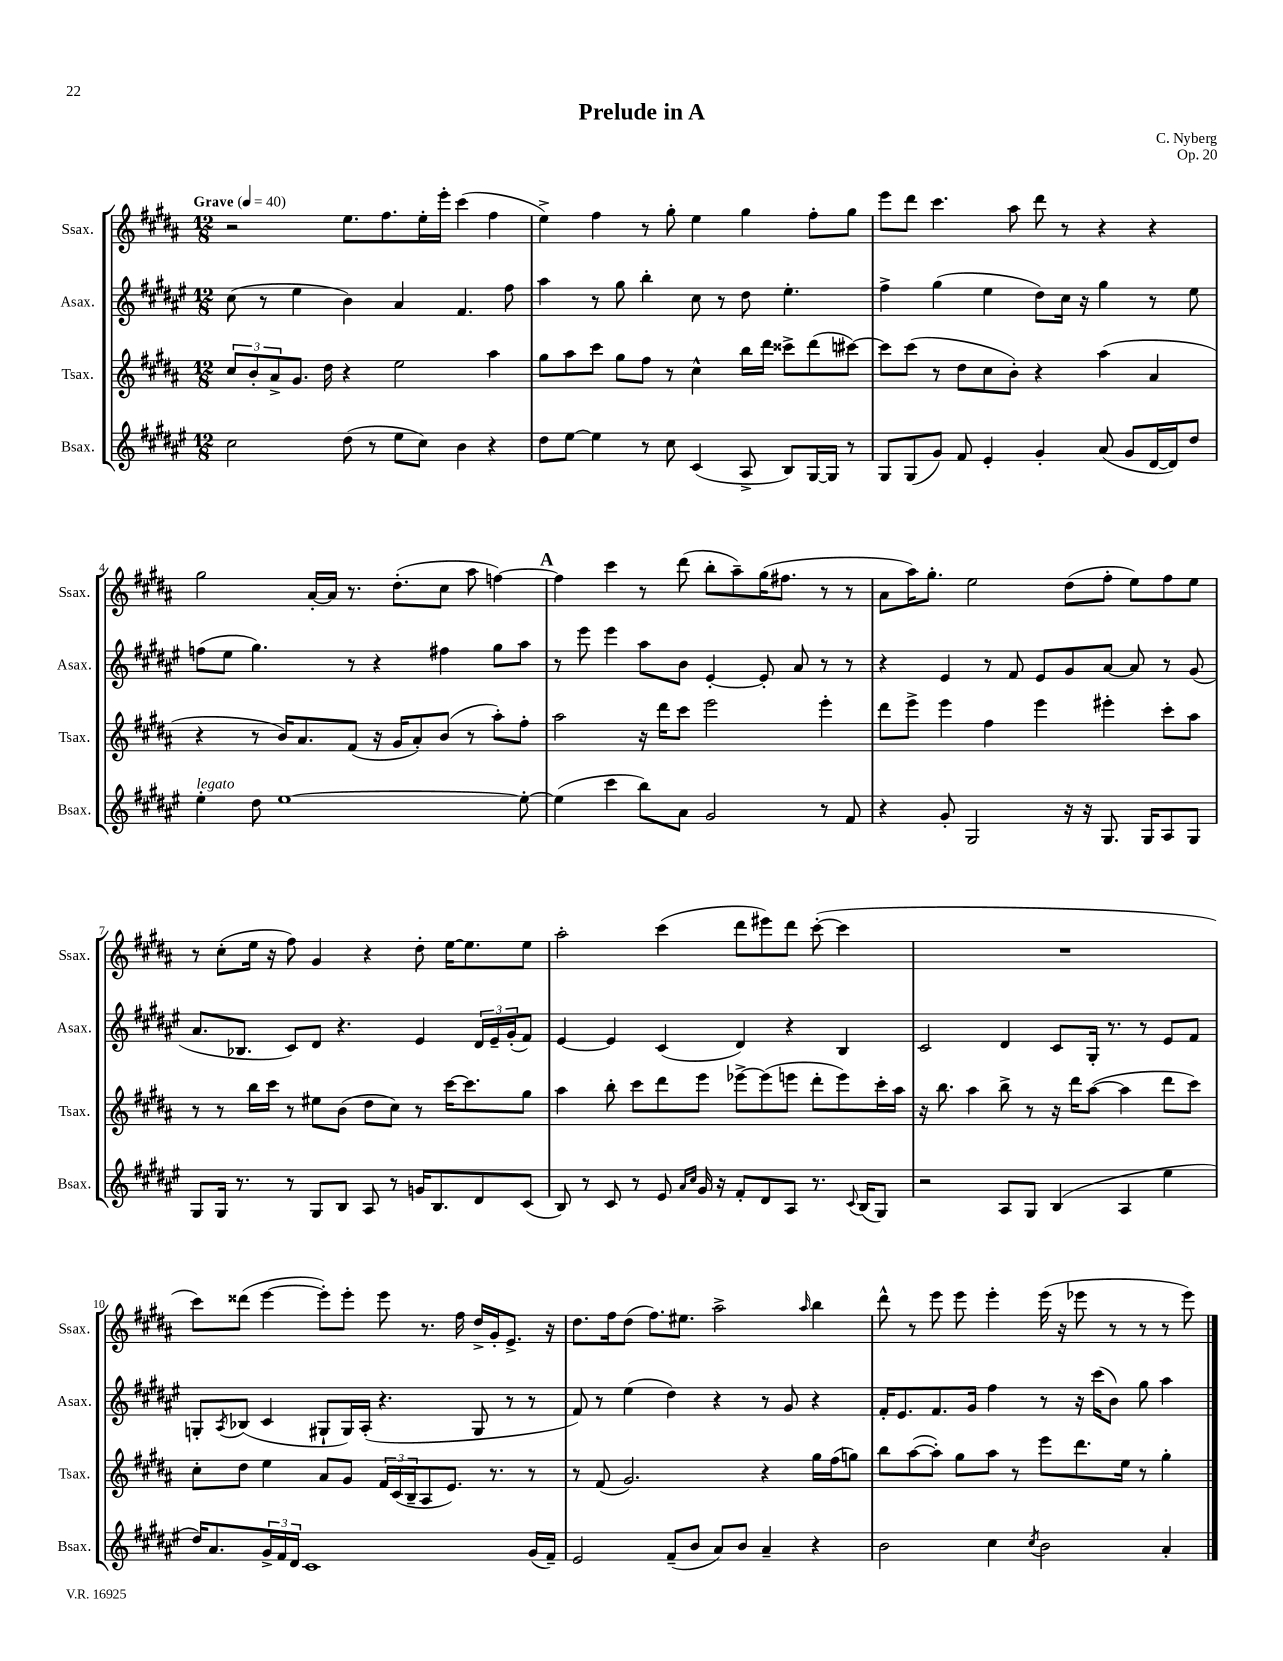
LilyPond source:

\header { title = "Prelude in A" composer = "C. Nyberg" opus = "Op. 20" }
<<
\new StaffGroup <<
\new Staff = "s0" \with { instrumentName = "Ssax." shortInstrumentName = "Ssax." } {
    \clef treble \key b \major \numericTimeSignature \time 12/8 \tempo "Grave" 4 = 40
    r2 e''8. fis''8. e''16-. e'''16-. cis'''4( fis''4 |
    e''4->) fis''4 r8 gis''8-. e''4 gis''4 fis''8-. gis''8 |
    e'''8 dis'''8 cis'''4. ais''8 dis'''8 r8 r4 r4 |
    gis''2 ais'16~-. ais'16 r8. dis''8.-.( cis''8 ais''8 f''4~) |
    \mark \markup { \bold "A" } f''4 cis'''4 r8 dis'''8( b''8-. ais''8--) gis''16( fis''8. r8 r8 |
    ais'8 ais''16) gis''8.-. e''2 dis''8( fis''8-. e''8) fis''8 e''8 |
    r8 cis''8-.( e''16 r16 fis''8) gis'4 r4 dis''8-. e''16~ e''8. e''8 |
    ais''2-. cis'''4( dis'''8 eis'''8) dis'''8 cis'''8~-.( cis'''4 |
    R1. |
    cis'''8) disis'''8( e'''4~ e'''8-.) e'''8-. e'''8 r8. fis''16 dis''16-> gis'16-. e'8.-> r16 |
    dis''8. fis''16 dis''8( fis''8.) eis''8. ais''2-> \grace { ais''16 } b''4 |
    dis'''8-^ r8 e'''8 e'''8 e'''4-. e'''16( r16 ees'''8 r8 r8 r8 ees'''8) \bar "|." |
}
\new Staff = "s1" \with { instrumentName = "Asax." shortInstrumentName = "Asax." } {
    \clef treble \key fis \major \numericTimeSignature \time 12/8
    cis''8( r8 eis''4 b'4) ais'4 fis'4. fis''8 |
    ais''4 r8 gis''8 b''4-. cis''8 r8 dis''8 eis''4.-. |
    fis''4-> gis''4( eis''4 dis''8) cis''16 r16 gis''4 r8 eis''8 |
    f''8( eis''8 gis''4.) r8 r4 fis''4 gis''8 ais''8 |
    \mark \markup { \bold "A" } r8 eis'''8 eis'''4 ais''8 b'8 eis'4~-. eis'8-. ais'8 r8 r8 |
    r4 eis'4 r8 fis'8 eis'8 gis'8 ais'8~ ais'8 r8 gis'8( |
    ais'8. bes8. cis'8) dis'8 r4. eis'4 \tuplet 3/2 { dis'16 eis'16-- gis'16-.( } fis'8) |
    eis'4~ eis'4 cis'4( dis'4) r4 b4 |
    cis'2 dis'4 cis'8 gis16-. r8. r8 eis'8 fis'8 |
    g8-. \acciaccatura { ais8 } bes8( cis'4 gis8-! gis16) ais16-.( r4. gis8 r8 r8 |
    fis'8) r8 eis''4( dis''4) r4 r8 gis'8 r4 |
    fis'16-. eis'8. fis'8. gis'16 fis''4 r8 r16 cis'''16( b'8) gis''8 ais''4 \bar "|." |
}
\new Staff = "s2" \with { instrumentName = "Tsax." shortInstrumentName = "Tsax." } {
    \clef treble \key b \major \numericTimeSignature \time 12/8
    \tuplet 3/2 { cis''8 b'8-. ais'8-> } gis'8. dis''16 r4 e''2 ais''4 |
    gis''8 ais''8 cis'''8 gis''8 fis''8 r8 cis''4-^ b''16 dis'''16 cisis'''8-> dis'''8( cis'''8~) |
    cis'''8 cis'''8( r8 dis''8 cis''8 b'8-.) r4 ais''4( ais'4 |
    r4 r8 b'16) ais'8. fis'8( r16 gis'16 ais'8-.) b'8( r8 ais''8-.) fis''8-. |
    \mark \markup { \bold "A" } ais''2 r16 dis'''16 cis'''8 e'''2 e'''4-. |
    dis'''8 e'''8-> e'''4 fis''4 e'''4 eis'''4-. cis'''8-. ais''8 |
    r8 r8 b''16 cis'''16 r8 eis''8 b'8( dis''8 cis''8) r8 cis'''16~ cis'''8. gis''8 |
    ais''4 b''8-. cis'''8 dis'''8 e'''8 ees'''8~-> ees'''8( e'''8 dis'''8-. e'''8) cis'''16-. ais''16 |
    r16 b''8. ais''4 b''8-> r8 r16 dis'''16 ais''8~( ais''4 dis'''8 cis'''8) |
    cis''8-. dis''8 e''4 ais'8 gis'8 \tuplet 3/2 { fis'16 cis'16( b16-- } ais8 e'8.) r8. r8 |
    r8 fis'8( gis'2.) r4 gis''16 fis''16( g''8) |
    b''8 ais''8~( ais''8-.) gis''8 ais''8 r8 e'''8 dis'''8. e''16 r8 gis''4-. \bar "|." |
}
\new Staff = "s3" \with { instrumentName = "Bsax." shortInstrumentName = "Bsax." } {
    \clef treble \key fis \major \numericTimeSignature \time 12/8
    cis''2 dis''8( r8 eis''8 cis''8) b'4 r4 |
    dis''8 eis''8~ eis''4 r8 cis''8 cis'4( ais8-> b8) gis16~ gis16 r8 |
    gis8 gis8( gis'8) fis'8 eis'4-. gis'4-. ais'8( gis'8 dis'16~ dis'16) dis''8 |
    eis''4-.^\markup { \italic "legato" } dis''8 eis''1~ eis''8~-. |
    \mark \markup { \bold "A" } eis''4( cis'''4 b''8) ais'8 gis'2 r8 fis'8 |
    r4 gis'8-. gis2 r16 r16 gis8. gis16 ais8 gis8 |
    gis8 gis16 r8. r8 gis8 b8 ais8 r8 g'16 b8. dis'8 cis'8( |
    b8) r8 cis'8 r8 eis'8 \grace { ais'16 cis''16 } gis'16 r16 fis'8-. dis'8 ais8 r8. \appoggiatura { cis'8 } b16( gis8) |
    r2 ais8 gis8 b4( ais4 eis''4 |
    dis''16) ais'8. \tuplet 3/2 { gis'16-> fis'16 dis'16 } cis'1 gis'16( fis'16--) |
    eis'2 fis'8--( b'8 ais'8) b'8 ais'4-- r4 |
    b'2 cis''4 \acciaccatura { cis''8 } b'2 ais'4-. \bar "|." |
}
>>
>>
